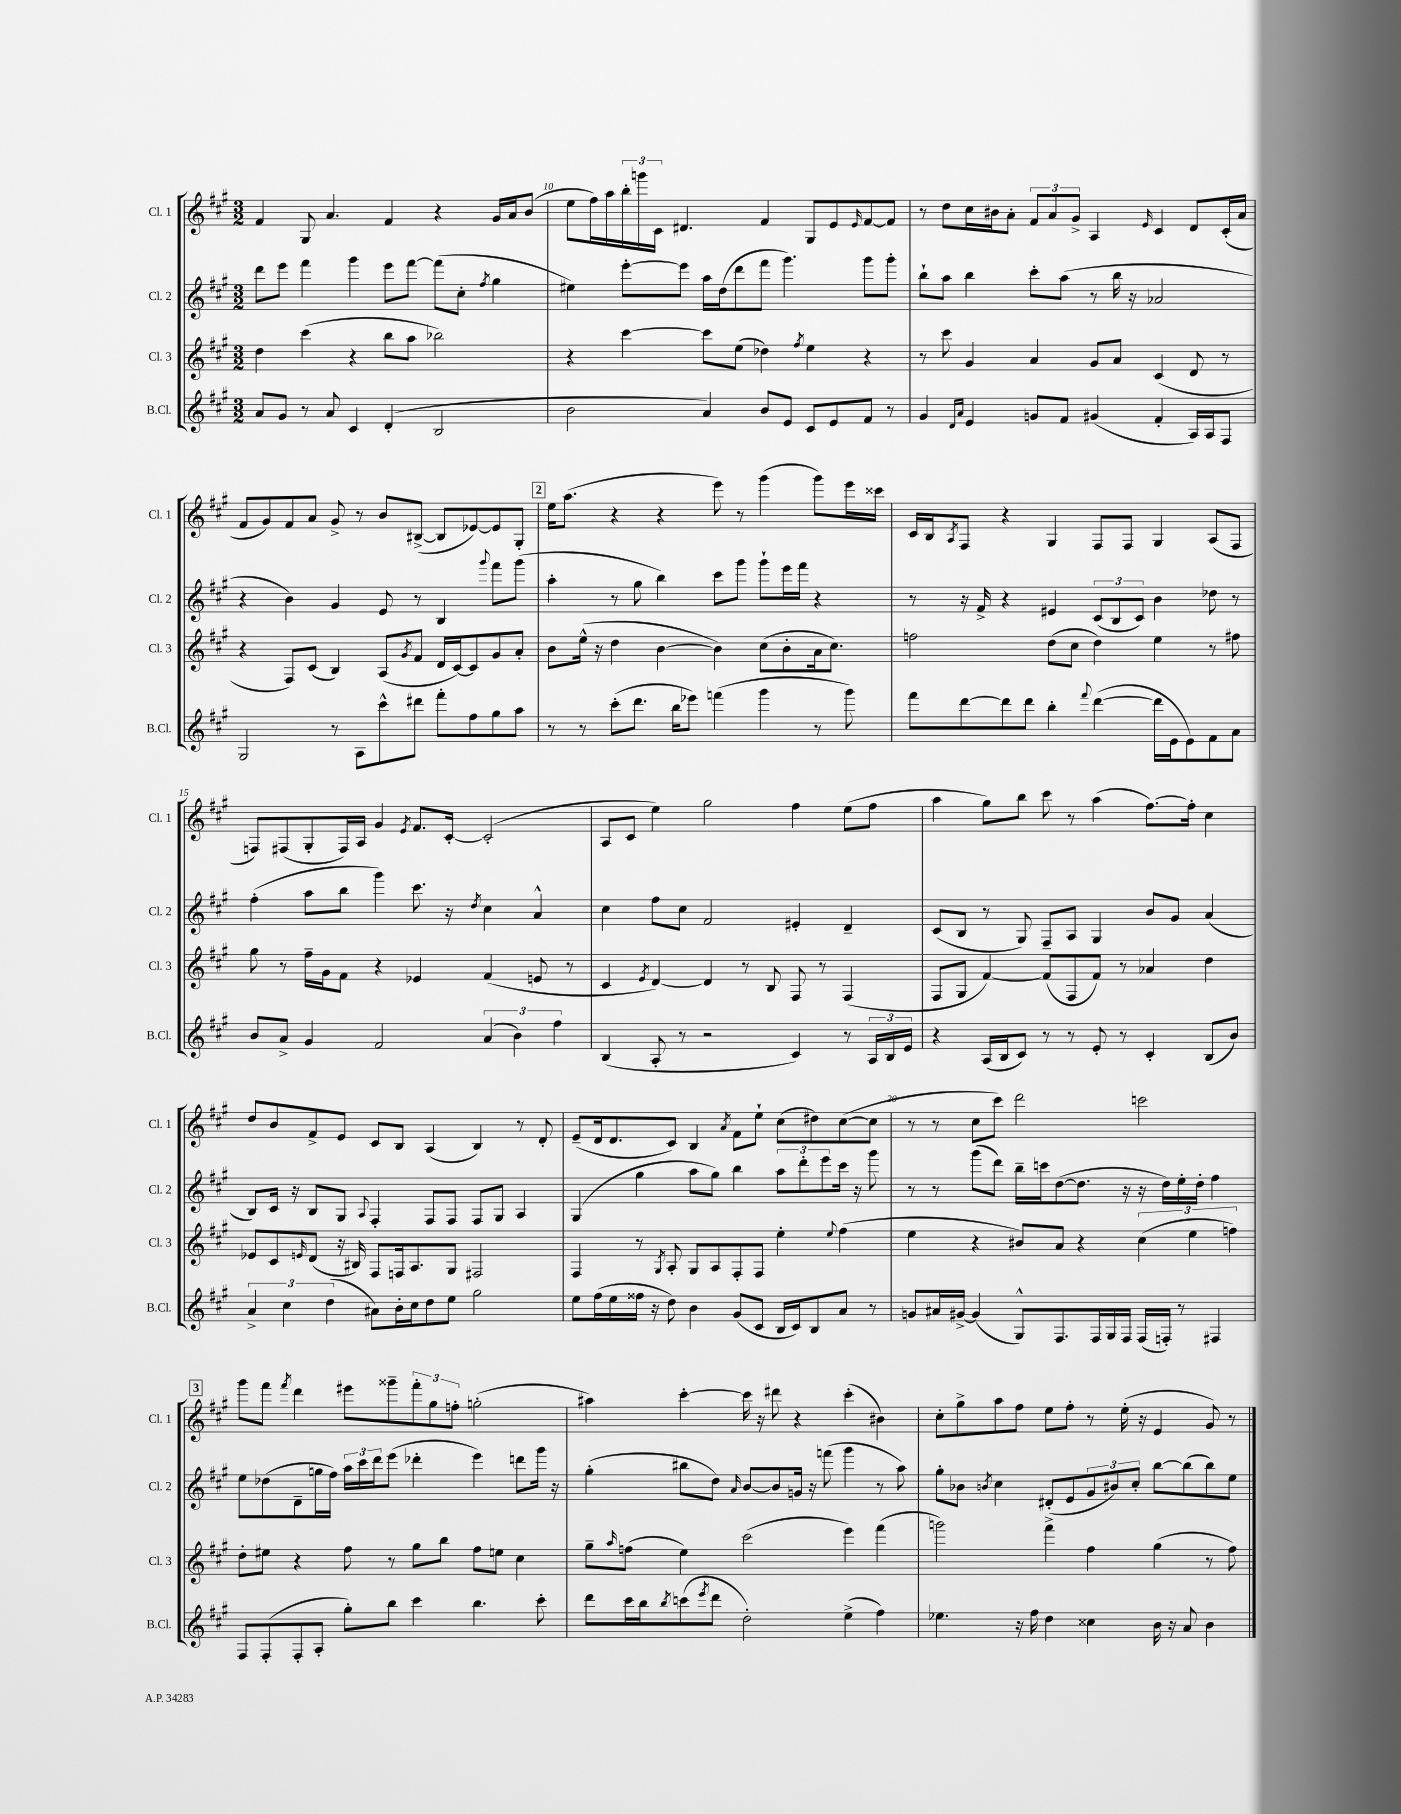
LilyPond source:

<<
\new StaffGroup <<
\new Staff = "s0" \with { instrumentName = "Cl. 1" shortInstrumentName = "Cl. 1" } {
    \clef treble \key a \major \numericTimeSignature \time 3/2
    fis'4 gis8 a'4. fis'4 r4 gis'16 a'16 b'8( |
    e''8 fis''16) a''16 \tuplet 3/2 { b''16-. g'''16 cis'16 } dis'4. fis'4 gis8 e'8 \grace { e'16 } fis'8~ fis'8 |
    r8 d''8 cis''16 bis'16 a'8-. \tuplet 3/2 { fis'8 a'8 gis'8-> } a4 \grace { e'16 } cis'4 d'8 cis'16-.( a'16 |
    fis'8 gis'8) fis'8 a'8 gis'8-> r8 b'8 bis8~->( bis8 ees'8~) ees'8 gis8-. |
    \mark \markup { \box "2" } e''16 a''8.( r4 r4 e'''8) r8 gis'''4( gis'''8) e'''16 cisis'''16 |
    cis'16 b16 \acciaccatura { a8 } fis8 r4 gis4 fis8 fis8 gis4 a8( fis8 |
    f8) fis8( gis8-. fis16) a16 gis'4 \acciaccatura { e'8 } fis'8. cis'16~-. cis'2-.( |
    a8 cis'8 e''4) gis''2 fis''4 e''8( fis''8 |
    a''4 gis''8) b''8 cis'''8 r8 a''4( fis''8.~) fis''16-. cis''4 |
    d''8 b'8 fis'8-> e'8 cis'8 b8 a4( b4) r8 d'8-. |
    e'8--( d'16 d'8. cis'8) b4 \acciaccatura { a'8 } fis'8 e''8-! cis''8( dis''8) cis''8~( cis''8 |
    r8 r8 cis''8 cis'''8) d'''2 c'''2 |
    \mark \markup { \box "3" } gis'''8 fis'''8 \acciaccatura { fis'''8 } d'''4 eis'''8 gisis'''8-- \tuplet 3/2 { fis'''8-. gis''8 f''8-. } g''2-.( |
    ais''4) cis'''4~-. cis'''16 r16 dis'''8 r4 cis'''4-.( bis'4) |
    cis''8-. gis''8-> a''8 fis''8 e''8 fis''8-. r8 e''16-.( r16 e'4 gis'8) r8 \bar "|." |
}
\new Staff = "s1" \with { instrumentName = "Cl. 2" shortInstrumentName = "Cl. 2" } {
    \clef treble \key a \major \numericTimeSignature \time 3/2
    d'''8 e'''8 fis'''4 gis'''4 e'''8 fis'''8~ fis'''8( cis''8-. \acciaccatura { fis''8 } gis''4 |
    eis''4) e'''8~-. e'''8 a''16 d''16( d'''8 fis'''8 gis'''4.) gis'''8 gis'''8-. |
    b''8-! a''8 b''4 cis'''8-. a''8( r8 b''16 r16 aes'2 |
    r4 b'4) gis'4 e'8 r8 b4 \appoggiatura { gis'''8 } fis'''8 gis'''8( |
    \mark \markup { \box "2" } a''4-. r8 gis''8 b''4) cis'''8 gis'''8 gis'''8-! e'''16 fis'''16 r4 |
    r8 r16 fis'16-> r4 eis'4 \tuplet 3/2 { cis'8( b8 cis'8) } b'4 des''8 r8 |
    fis''4-.( a''8 b''8 gis'''4) cis'''8. r16 \acciaccatura { d''8 } cis''4 a'4-^ |
    cis''4 fis''8 cis''8 fis'2 eis'4-. d'4-- |
    cis'8( b8 r8 gis8) fis8-- a8 gis4 b'8 gis'8 a'4( |
    b8) cis'16 r16 b8 gis8 \appoggiatura { a8 } fis4-. fis8 fis8 fis8 gis8 a4 |
    gis4( gis''4 a''8 gis''8) b''4 \tuplet 3/2 { a''8 d'''8-. e'''8 } cis'''16 r16 gis'''8 |
    r8 r8 gis'''8( d'''8) b''16-- c'''16 d''8~( d''8. r16 r16 d''16) e''16-. d''16-. fis''4 |
    \mark \markup { \box "3" } e''8 des''8( d'8-- g''16 fis''16) \tuplet 3/2 { a''16 cis'''16 d'''16 } e'''8( des'''4-. e'''4) d'''8 gis'''16 r16 |
    gis''4-.( bis''8 d''8) \grace { a'16 } b'8~ b'8 g'16 r16 f'''8( gis'''4 r8 a''8) |
    gis''8-. bes'8 \acciaccatura { b'8 } cis''4 dis'8-.( e'8 \tuplet 3/2 { gis'8 bis'8) cis''8-. } b''8~ b''8( b''8) e''8 \bar "|." |
}
\new Staff = "s2" \with { instrumentName = "Cl. 3" shortInstrumentName = "Cl. 3" } {
    \clef treble \key a \major \numericTimeSignature \time 3/2
    d''4 cis'''4( r4 b''8 a''8 bes''2) |
    r4 cis'''4~ cis'''8 e''8( des''4) \acciaccatura { fis''8 } e''4 r4 |
    r8 cis'''8 gis'4 a'4 gis'8 a'8 cis'4( d'8 r8 |
    r4 fis8) cis'8( b4) a8( \acciaccatura { gis'8 } fis'8 d'16 cis'16~) cis'8 gis'8 a'8-. |
    \mark \markup { \box "2" } b'8 e''16-^( r16 d''4 b'4~ b'4) cis''8( b'8-. a'16 cis''8.) |
    f''2 d''8( cis''8 d''4) e''4 r8 fis''8 |
    gis''8 r8 fis''16-- gis'16 fis'8 r4 ees'4 fis'4( e'8 r8 |
    cis'4 \acciaccatura { e'8 } d'4~) d'4 r8 b8 fis8 r8 fis4( |
    fis8 gis8 fis'4~) fis'8( fis8 fis'8) r8 aes'4 d''4 |
    ees'8 cis'8 \grace { e'16 } d'8( r16 bis16) fis8 f16 a8. gis8 fis2 |
    fis4 r8 \acciaccatura { gis8 } a8-. gis8 a8 fis8-. fis8 e''4-. \appoggiatura { e''8 } fis''4( |
    e''4 r4 bis'8) a'8 r4 \tuplet 3/2 { cis''4( e''4 f''4) } |
    \mark \markup { \box "3" } d''8-. eis''8 r4 fis''8 r8 gis''8 b''8 fis''8 e''8 cis''4 |
    gis''8-- \grace { a''16 } f''8( e''4) cis'''2( e'''4) fis'''4( |
    g'''2) fis'''4-> fis''4 gis''4( r8 fis''8) \bar "|." |
}
\new Staff = "s3" \with { instrumentName = "B.Cl." shortInstrumentName = "B.Cl." } {
    \clef treble \key a \major \numericTimeSignature \time 3/2
    a'8 gis'8 r8 a'8 cis'4 d'4-.( b2 |
    b'2 a'4) b'8 e'8 cis'8 e'8 fis'8 r8 |
    gis'4 \grace { d'16 a'16 } e'4 g'8 fis'8 gis'4( fis'4-. a16) a16 fis8 |
    gis2 r8 a8 cis'''8-^ dis'''8 fis'''8-. fis''8 gis''8 a''8 |
    \mark \markup { \box "2" } r8 r8 cis'''8-.( d'''8. b''16 ees'''8) f'''4( gis'''4 r8 gis'''8) |
    fis'''8 d'''8~ d'''8 d'''8 b''4-. \appoggiatura { fis'''8 } d'''4~( d'''16 e'16 e'8) fis'8 a'8 |
    b'8 a'8-> gis'4 fis'2 \tuplet 3/2 { a'4( b'4) fis''4 } |
    b4( a8-. r8 r2 cis'4) r8 \tuplet 3/2 { a16 b16 e'16 } |
    r4 a16( b16 cis'8) r8 r8 e'8-. r8 cis'4-. b8( b'8) |
    \tuplet 3/2 { a'4-> cis''4 d''4( } ais'8) b'16-. cis''16 d''8 e''8 gis''2 |
    e''8 fis''16( e''16 fisis''16 r16 d''8) b'4 gis'8( cis'8 b16 cis'16) b8 a'8 r8 |
    g'8 ais'16 gis'16~-> gis'4( gis8-^) fis8. fis16 gis16 fis16 fis16( f16-.) r8 fis4 |
    \mark \markup { \box "3" } fis8 fis8-.( fis8-. a8-. gis''8-.) b''8 cis'''4 b''4. cis'''8-. |
    d'''8 cis'''16 b''16 \acciaccatura { b''8 } c'''8( \acciaccatura { e'''8 } d'''8 d''2-.) e''4->( fis''4) |
    ees''4. r16 fis''16 d''4 cisis''4 b'16 r16 a'8 b'4 \bar "|." |
}
>>
>>
\layout { \context { \Score currentBarNumber = #9 \override BarNumber.break-visibility = ##(#f #t #t) barNumberVisibility = #(every-nth-bar-number-visible 5) } }
